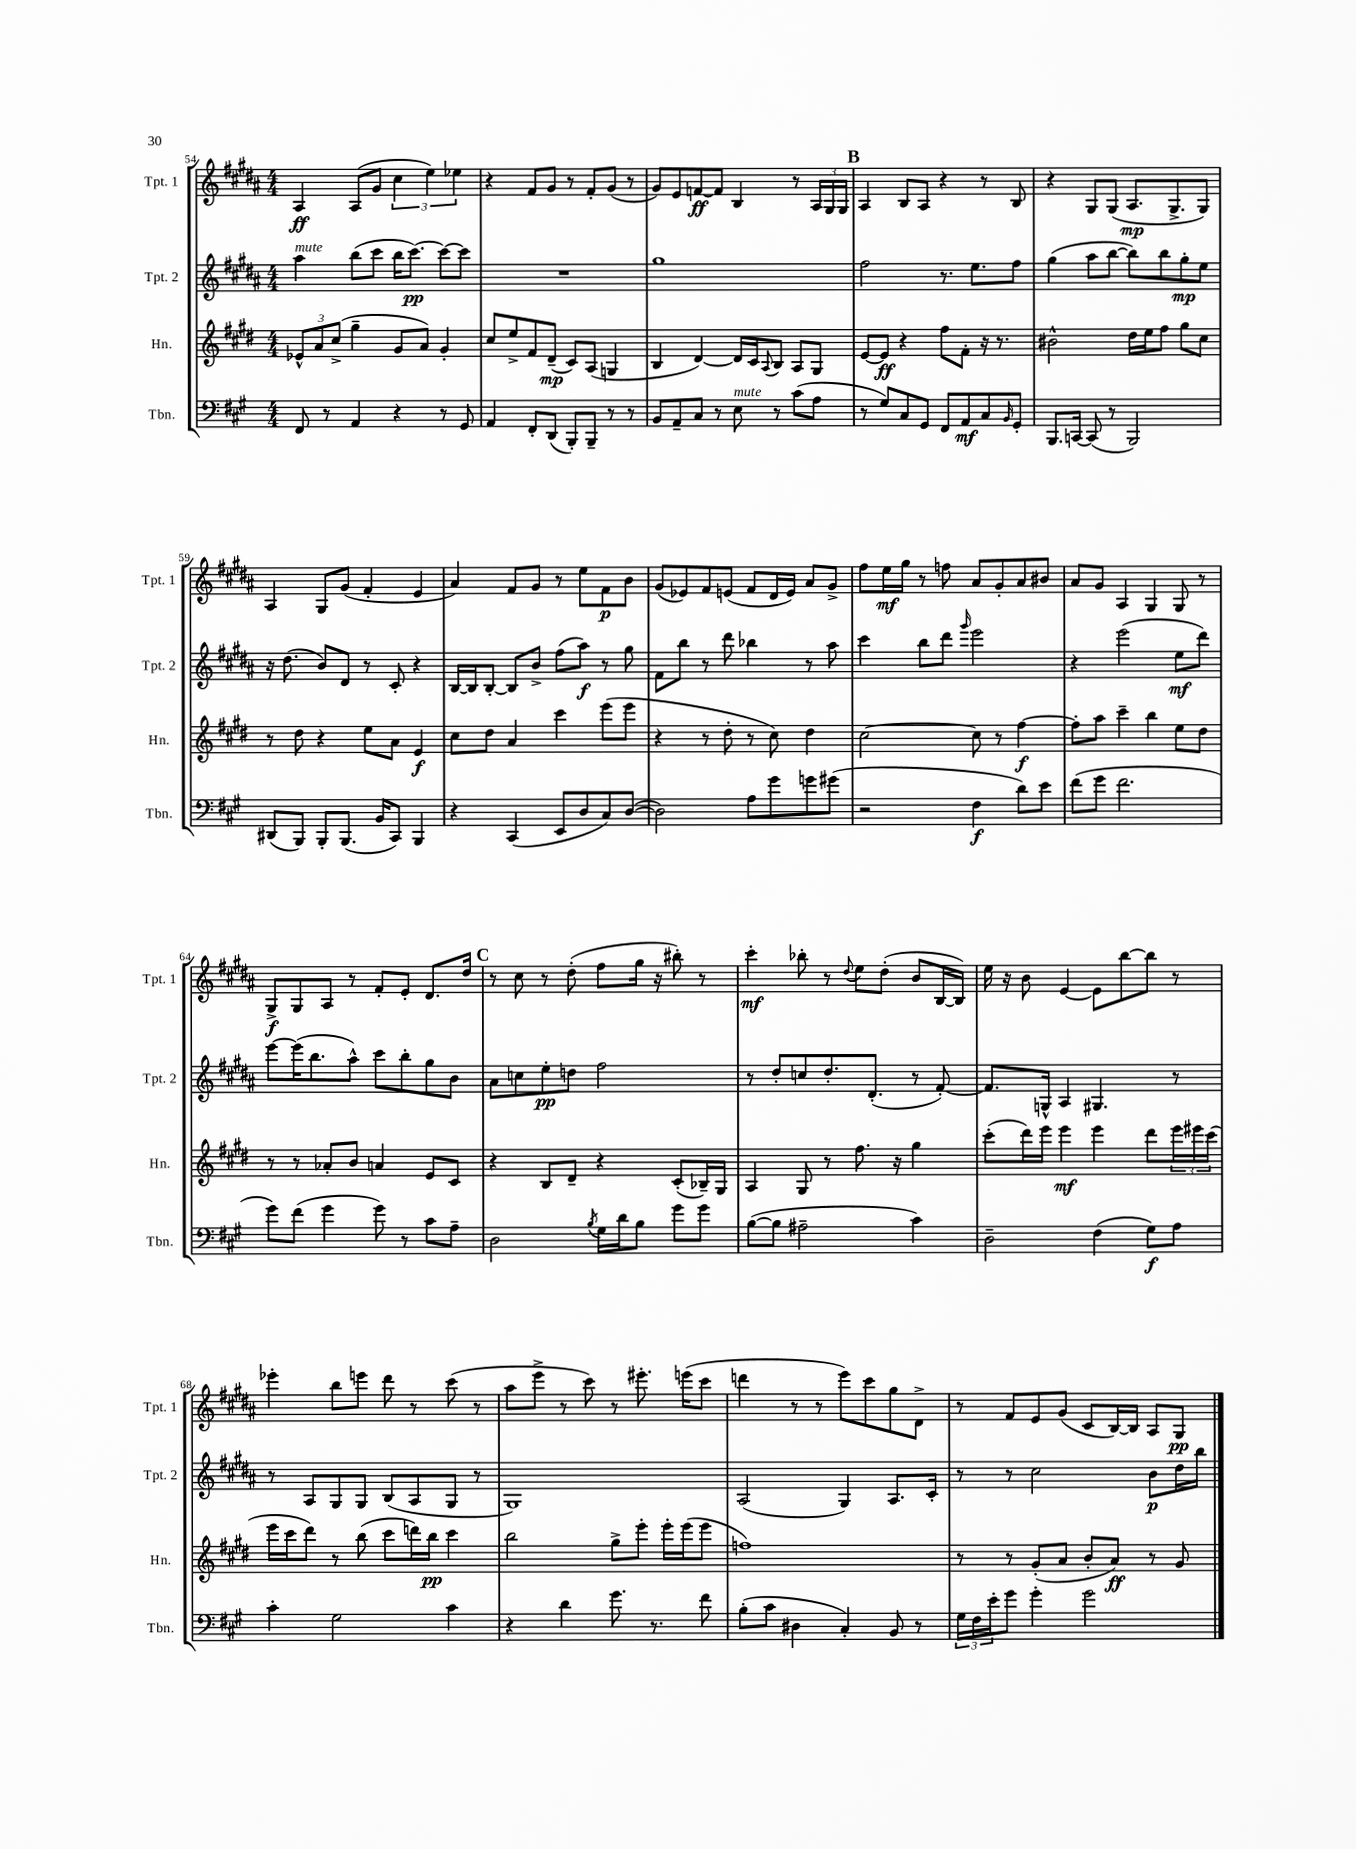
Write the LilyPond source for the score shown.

<<
\new StaffGroup <<
\new Staff = "s0" \with { instrumentName = "Tpt. 1" shortInstrumentName = "Tpt. 1" } {
    \clef treble \key b \major \numericTimeSignature \time 4/4
    ais4\ff ais8( gis'8 \tuplet 3/2 { cis''4 e''4) ees''4 } |
    r4 fis'8 gis'8 r8 fis'8-. gis'8( r8 |
    gis'8) e'8 f'8~\ff f'8 b4 r8 \tuplet 3/2 { ais16 gis16 gis16 } |
    \mark \markup { \bold "B" } ais4 b8 ais8 r4 r8 b8 |
    r4 gis8 gis8( ais8.\mp gis8.-> gis8) |
    ais4 gis8 gis'8( fis'4-. e'4 |
    ais'4) fis'8 gis'8 r8 e''8 fis'8\p b'8 |
    gis'8( ees'8) fis'8 e'8( fis'8 dis'16 e'16) ais'8 gis'8-> |
    fis''8 e''16\mf gis''16 r8 f''8 ais'8 gis'8-. ais'8 bis'8 |
    ais'8 gis'8 ais4 gis4 gis8 r8 |
    gis8->\f gis8 ais8 r8 fis'8-. e'8-. dis'8. dis''16 |
    \mark \markup { \bold "C" } r8 cis''8 r8 dis''8-.( fis''8 gis''16 r16 bis''8-.) r8 |
    cis'''4-.\mf bes''8-. r8 \appoggiatura { dis''8 } e''8 dis''8-.( b'8 b16~ b16) |
    e''16 r16 b'8 e'4~ e'8 b''8~ b''8 r8 |
    ees'''4-. b''8 e'''8 dis'''8 r8 cis'''8( r8 |
    ais''8 e'''8-> r8 cis'''8) r8 eis'''8.-. e'''16( cis'''8 |
    d'''4 r8 r8 e'''8) cis'''8 gis''8 dis'8-> |
    r8 fis'8 e'8 gis'8( cis'8 b16~) b16 ais8 gis8\pp \bar "|." |
}
\new Staff = "s1" \with { instrumentName = "Tpt. 2" shortInstrumentName = "Tpt. 2" } {
    \clef treble \key b \major \numericTimeSignature \time 4/4
    ais''4^\markup { \italic "mute" } b''8( cis'''8 b''16 cis'''8.~\pp) cis'''8~ cis'''8 |
    R1 |
    gis''1 |
    \mark \markup { \bold "B" } fis''2 r8. e''8. fis''8 |
    gis''4( ais''8 b''8~ b''8) b''8 gis''8-.\mp e''8 |
    r16 dis''8.( b'8) dis'8 r8 cis'8-. r4 |
    b16~ b16 b8~-. b8 b'8-> fis''8( ais''8\f) r8 gis''8 |
    fis'8 b''8 r8 dis'''8 bes''4 r8 ais''8 |
    cis'''4 b''8 dis'''8 \grace { gis'''16 } e'''2 |
    r4 e'''2( e''8\mf dis'''8) |
    e'''8~ e'''16( b''8. ais''8-^) cis'''8 b''8-. gis''8 b'8 |
    \mark \markup { \bold "C" } ais'8 c''8 e''8-.\pp d''8 fis''2 |
    r8 dis''8-. c''8 dis''8.-. dis'8.-.( r8 fis'8~-.) |
    fis'8. g16-^ ais4 gis4. r8 |
    r8 ais8 gis8 gis8 b8( ais8 gis8 r8 |
    gis1) |
    ais2( gis4) ais8. cis'16-. |
    r8 r8 cis''2 b'8\p dis''16 b''16 \bar "|." |
}
\new Staff = "s2" \with { instrumentName = "Hn." shortInstrumentName = "Hn." } {
    \clef treble \key e \major \numericTimeSignature \time 4/4
    \tuplet 3/2 { ees'8-^ a'8 cis''8->( } gis''4-- gis'8 a'8) gis'4-. |
    cis''8 e''8-> fis'8 dis'8--\mp( cis'8) a8( g4 |
    b4 dis'4~) dis'16 cis'16 \appoggiatura { a8 } b8 a8 gis8 |
    \mark \markup { \bold "B" } e'8~ e'8\ff r4 fis''8 fis'8-. r16 r8. |
    bis'2-^ dis''16 e''16 fis''8 gis''8 cis''8 |
    r8 dis''8 r4 e''8 a'8 e'4\f |
    cis''8 dis''8 a'4 cis'''4 e'''8( e'''8 |
    r4 r8 dis''8-. r8 cis''8) dis''4 |
    cis''2~ cis''8 r8 fis''4~\f |
    fis''8-. a''8 cis'''4-- b''4 e''8 dis''8 |
    r8 r8 aes'8-. b'8 a'4 e'8 cis'8 |
    \mark \markup { \bold "C" } r4 b8 dis'8-- r4 cis'8-.( bes16--) gis16 |
    a4 gis8 r8 fis''8. r16 gis''4 |
    cis'''8-.( dis'''16) e'''16 e'''4\mf e'''4 dis'''8 \tuplet 3/2 { e'''16 eis'''16 cis'''16( } |
    e'''16 cis'''16 dis'''8) r8 b''8( cis'''8 d'''16) b''16\pp cis'''4 |
    b''2 gis''8-> e'''8-. e'''16-. e'''16( e'''8 |
    f''1) |
    r8 r8 gis'8-.( a'8 b'8-. a'8\ff) r8 gis'8 \bar "|." |
}
\new Staff = "s3" \with { instrumentName = "Tbn." shortInstrumentName = "Tbn." } {
    \clef bass \key a \major \numericTimeSignature \time 4/4
    fis,8 r8 a,4 r4 r8 gis,8 |
    a,4 fis,8-. d,8( b,,8-.) b,,8-- r8 r8 |
    b,8 a,8-- cis8 r8 e8^\markup { \italic "mute" } r8 cis'8( a8 |
    \mark \markup { \bold "B" } r8 gis8) cis8 gis,8 fis,8 a,8\mf cis8 \grace { b,16 } gis,8-. |
    b,,8. c,16~ c,8( r8 b,,2) |
    dis,8( b,,8) b,,8-. b,,8.( b,16 cis,8) b,,4 |
    r4 cis,4( e,8 d8 cis8) d8~( |
    d2) a8 gis'8 g'8 gis'8( |
    r2 fis4\f d'8) e'8 |
    fis'8( gis'8 fis'2. |
    gis'8) fis'8( gis'4 gis'8) r8 cis'8 a8-- |
    \mark \markup { \bold "C" } d2 \acciaccatura { b8 } gis16 d'16 b8 gis'8 gis'8 |
    b8~( b8 ais2-- cis'4) |
    d2-- fis4( gis8\f) a8 |
    cis'4-. gis2 cis'4 |
    r4 d'4 gis'8. r8. fis'8 |
    b8-.( cis'8 dis4 cis4-.) b,8 r8 |
    \tuplet 3/2 { gis16 fis16 e'16-. } gis'8 gis'4-. gis'2 \bar "|." |
}
>>
>>
\layout { \context { \Score currentBarNumber = #54 } }
